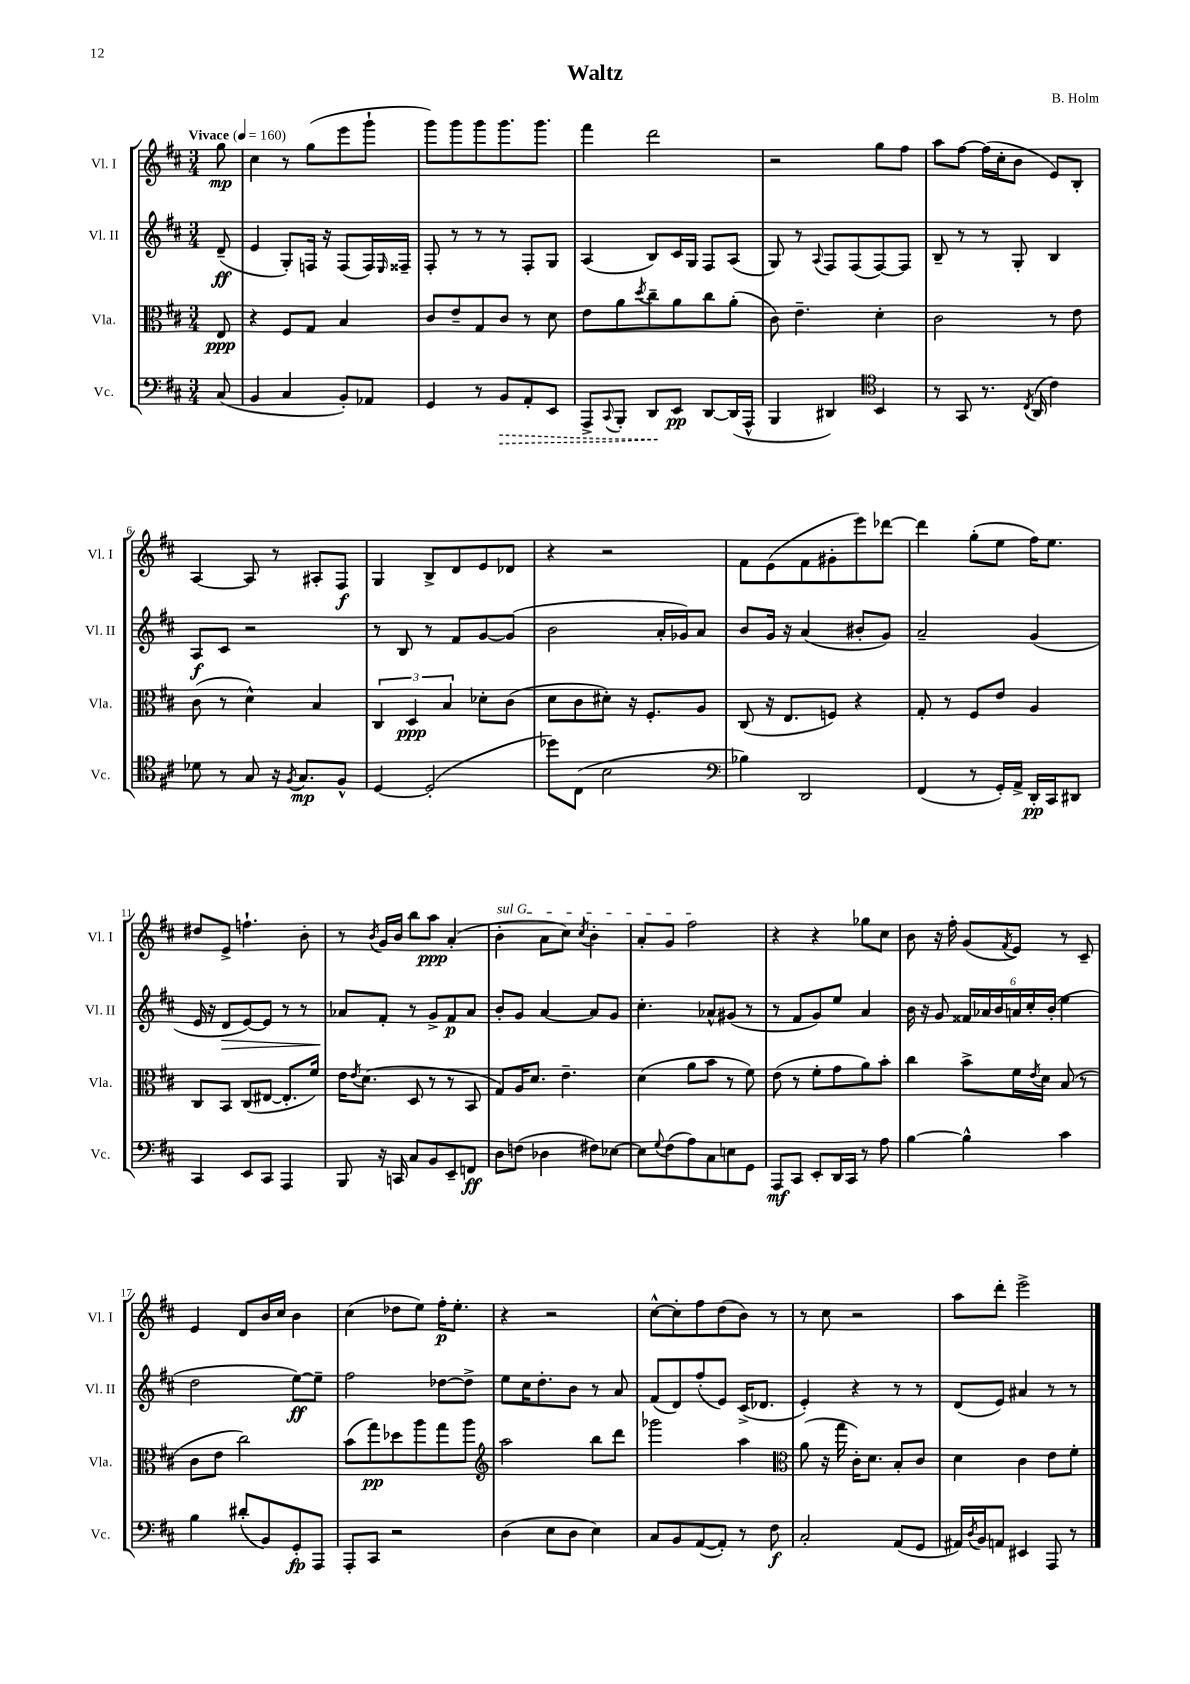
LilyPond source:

\header { title = "Waltz" composer = "B. Holm" }
<<
\new StaffGroup <<
\new Staff = "s0" \with { instrumentName = "Vl. I" shortInstrumentName = "Vl. I" } {
    \clef treble \key d \major \numericTimeSignature \time 3/4 \partial 8 \tempo "Vivace" 4 = 160
    g''8\mp |
    cis''4 r8 g''8( e'''8 g'''8-! |
    g'''8) g'''8 g'''8 g'''8. g'''8. |
    fis'''4 d'''2 |
    r2 g''8 fis''8 |
    a''8 fis''8~ fis''16( cis''16-. b'8 e'8) b8-. |
    a4~ a8 r8 ais8-. fis8\f |
    g4 b8-> d'8 e'8 des'8 |
    r4 r2 |
    fis'8 e'8( fis'8 gis'8-. e'''8) des'''8~ |
    des'''4 g''8-.( e''8 fis''16) e''8. |
    dis''8 e'8-> f''4.-! b'8-. |
    r8 \acciaccatura { b'8 } g'16 b'16 b''8 a''8\ppp a'4-.( |
    \once \override TextSpanner.bound-details.left.text = \markup { \italic "sul G" } b'4-.\startTextSpan a'8 cis''8) \acciaccatura { cis''8 } b'4-. |
    a'8-. g'8 fis''2\stopTextSpan |
    r4 r4 ges''8 cis''8 |
    b'8 r16 fis''16-. g'8( \acciaccatura { fis'8 } e'8) r8 cis'8-- |
    e'4 d'8 b'16 cis''16 b'4 |
    cis''4( des''8 e''8) fis''16-.\p e''8.-. |
    r4 r2 |
    cis''8~-^ cis''8-. fis''8 d''8( b'8) r8 |
    r8 cis''8 r2 |
    a''8 d'''8-. e'''2-> \bar "|." |
}
\new Staff = "s1" \with { instrumentName = "Vl. II" shortInstrumentName = "Vl. II" } {
    \clef treble \key d \major \numericTimeSignature \time 3/4 \partial 8
    d'8--\ff( |
    e'4 g8-.) f16 r16 f8( f16) \grace { e16 } fisis16-- |
    fis8-. r8 r8 r8 fis8-. g8 |
    a4( b8) cis'16 g16 fis8 a8( |
    g8) r8 \appoggiatura { a8 } fis8 fis8( fis8~) fis8 |
    b8-- r8 r8 g8-. b4 |
    a8\f cis'8 r2 |
    r8 b8 r8 fis'8 g'8~ g'8( |
    b'2 a'16-. ges'16) a'8 |
    b'8 g'16 r16 a'4( bis'8-. g'8) |
    a'2-- g'4( |
    e'16 r16 d'8\> e'8~) e'8 r8 r8 |
    aes'8\! fis'8-. r8 g'8-> fis'8\p aes'8 |
    b'8-. g'8 a'4~ a'8 g'8 |
    cis''4.-. aes'8-^ gis'8( r8 |
    r8 fis'8 g'8) e''8 a'4 |
    b'16 r16 g'8 \tuplet 6/4 { fisis'16 aes'16 b'16 a'16 cis''16-. b'16-.( } e''4 |
    d''2 e''8~\ff) e''8-- |
    fis''2 des''8~ des''8-> |
    e''8 cis''16 d''8.-. b'8 r8 a'8 |
    fis'8( d'8) fis''8-.( e'8) cis'16->( des'8. |
    e'4-.) r4 r8 r8 |
    d'8( e'8) ais'4 r8 r8 \bar "|." |
}
\new Staff = "s2" \with { instrumentName = "Vla." shortInstrumentName = "Vla." } {
    \clef alto \key d \major \numericTimeSignature \time 3/4 \partial 8
    e8\ppp |
    r4 fis8 g8 b4 |
    cis'8 e'8-- g8 cis'8 r8 d'8 |
    e'8 a'8 \acciaccatura { d''8 } cis''8-- a'8 cis''8 a'8-.( |
    cis'8) e'4.-- d'4-. |
    cis'2 r8 e'8 |
    cis'8( r8 d'4-^) b4 |
    \tuplet 3/2 { cis4 d4\ppp b4 } des'8-. cis'8( |
    d'8 cis'8 dis'8-.) r16 fis8.-. a8 |
    cis8( r16 e8. f8) r4 |
    g8-. r8 fis8 e'8 a4 |
    cis8 b,8 cis8( eis8~ eis8.-. fis'16) |
    e'16 \acciaccatura { e'8 } d'8.( d8 r8 r8 b,8 |
    g8) a16 d'8. e'4.-- |
    d'4( a'8 b'8 r8 fis'8) |
    e'8( r8 fis'8-. g'8 a'8) b'8-. |
    cis''4 b'8-> fis'16 \acciaccatura { e'8 } d'16 b8( r8 |
    cis'8 e'8 cis''2) |
    b'8( g''8\pp) des''8 a''8 g''8 a''8 |
    \clef treble a''2 b''8 d'''8 |
    ges'''2 a''4 |
    \clef alto a'8( r16 g''16 cis'16-.) d'8. b8-. cis'8 |
    d'4 cis'4 e'8 fis'8-. \bar "|." |
}
\new Staff = "s3" \with { instrumentName = "Vc." shortInstrumentName = "Vc." } {
    \clef bass \key d \major \numericTimeSignature \time 3/4 \partial 8
    cis8( |
    b,4 cis4 b,8-.) aes,8 |
    g,4 r8 \once \override Hairpin.style = #'dashed-line b,8\> a,8-. e,8 |
    a,,8-> \appoggiatura { cis,8 } b,,8-. d,8\! e,8\pp d,8~ d,16( a,,16-^ |
    b,,4 dis,4) \clef tenor b,4 |
    r8 g,8 r8. \acciaccatura { cis8 } a,16( cis'4) |
    des'8 r8 g8 r16 \acciaccatura { fis8 } g8.\mp fis8-^ |
    d4~ d2-.( |
    des''8) cis8( b2 |
    \clef bass bes4) d,2 |
    fis,4( r8 g,16-.) a,16-> d,16-.\pp cis,16 dis,8 |
    cis,4 e,8 cis,8 a,,4 |
    b,,8 r16 c,16 cis8 b,8 e,8-- f,8\ff |
    d8 f8( des4 fis8) ees8~ |
    ees8 \appoggiatura { g8 } fis8( a8) cis8 e8 g,8 |
    a,,8\mf cis,8 e,8-. d,16 cis,16 r8 a8 |
    b4~ b4-^ cis'4 |
    b4 dis'8-.( b,8) g,8-.\fp a,,8 |
    a,,8-. cis,8 r2 |
    d4( e8 d8 e4) |
    cis8 b,8 a,8~( a,8-.) r8 fis8\f |
    cis2-. a,8( g,8 |
    ais,16) \acciaccatura { d8 } b,16 a,8 eis,4 a,,8 r8 \bar "|." |
}
>>
>>
